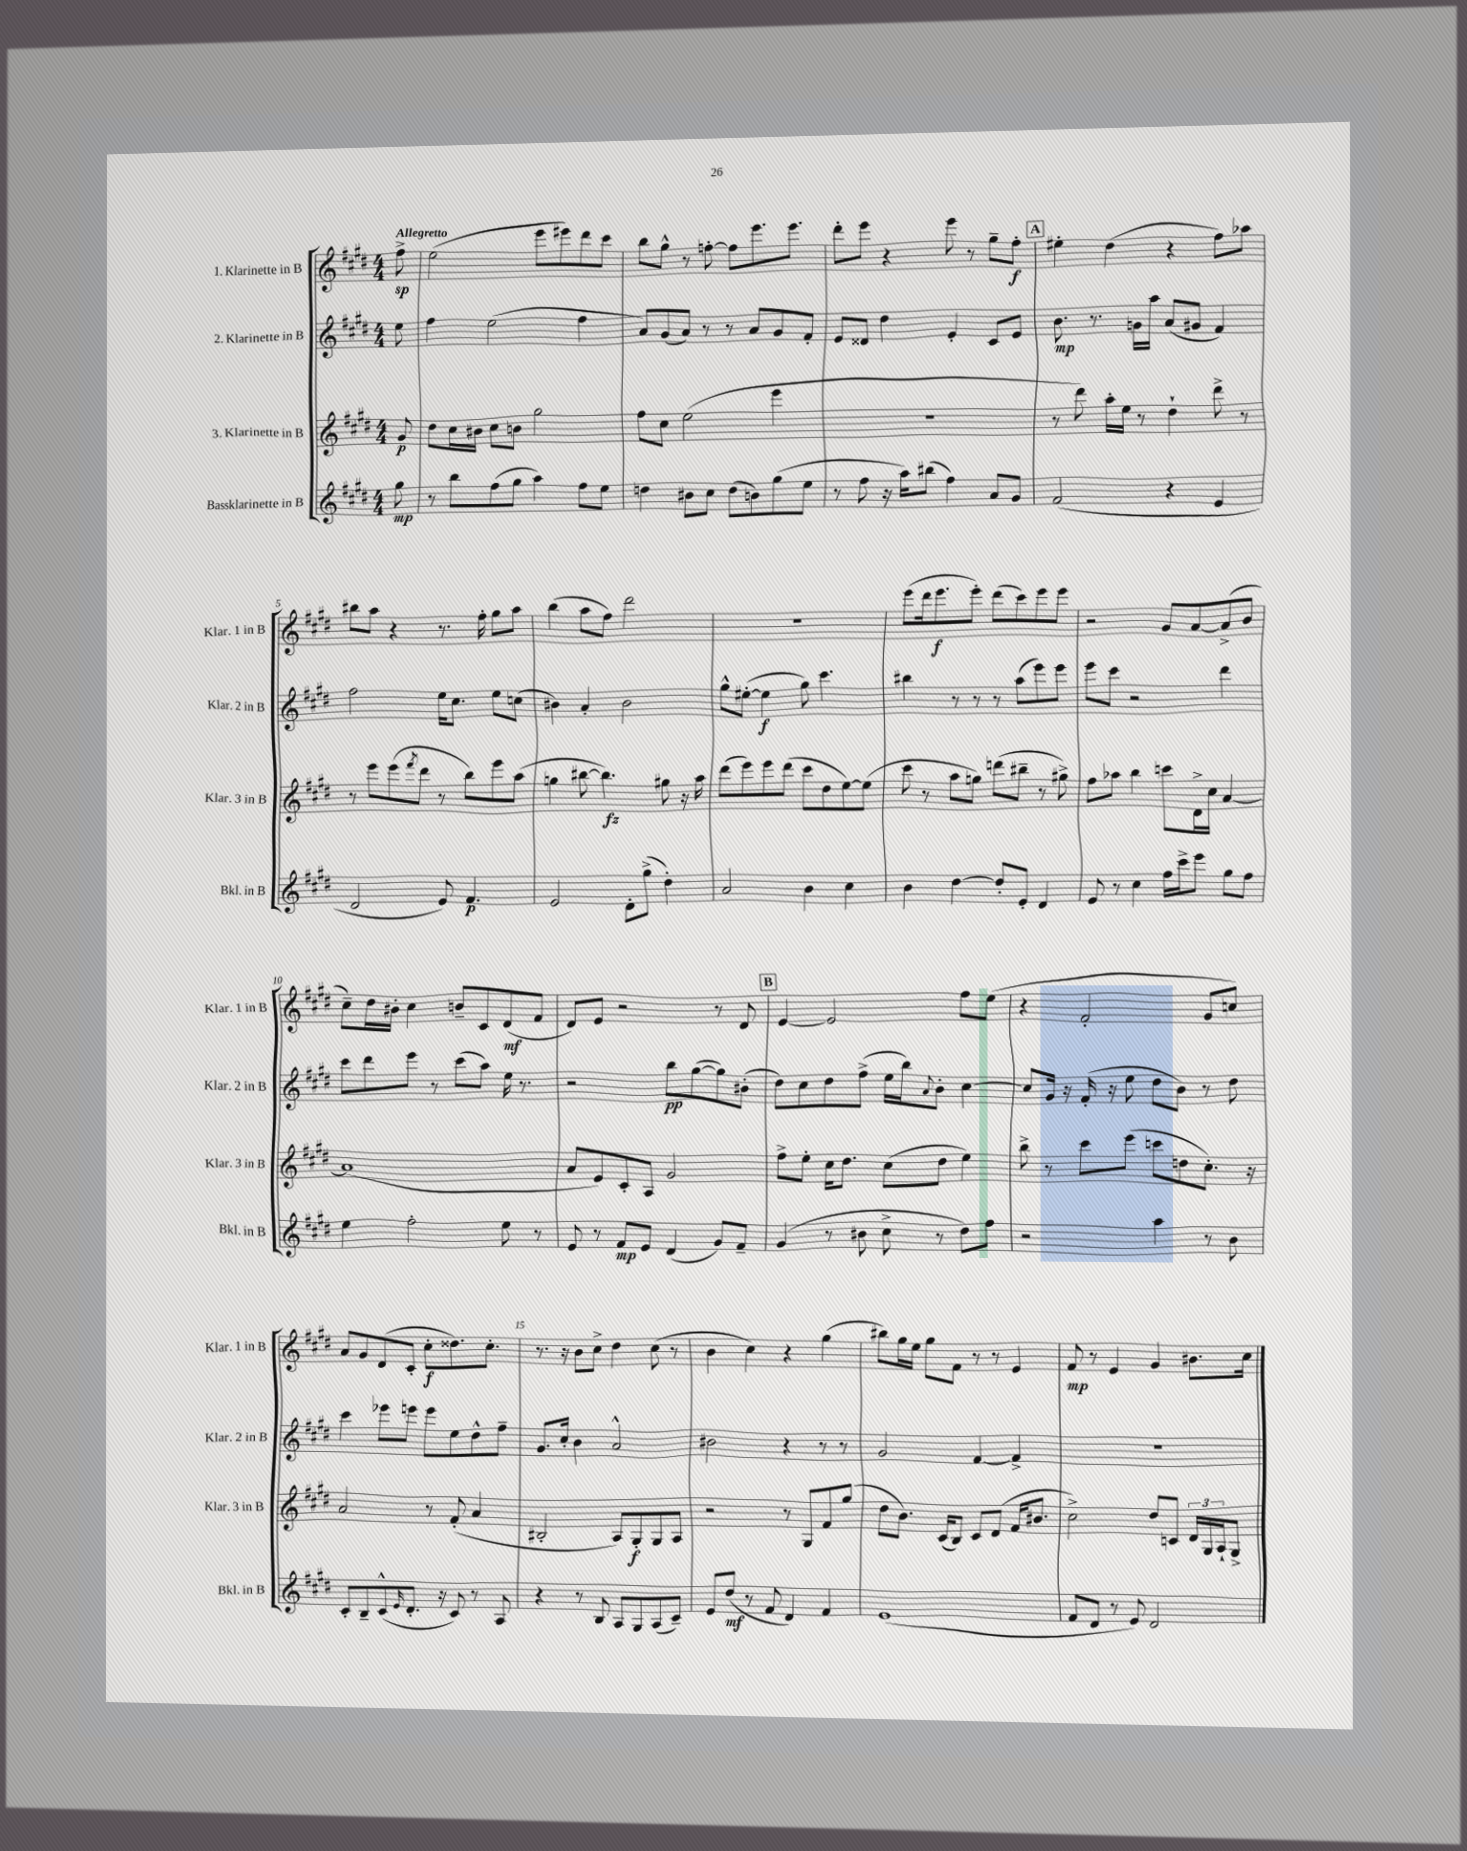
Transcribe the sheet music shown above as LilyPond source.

<<
\new StaffGroup <<
\new Staff = "s0" \with { instrumentName = "1. Klarinette in B" shortInstrumentName = "Klar. 1 in B" } {
    \clef treble \key e \major \numericTimeSignature \time 4/4 \partial 8 \tempo "Allegretto"
    fis''8->\sp |
    e''2( e'''8 eis'''8) dis'''8 cis'''8 |
    b''8 gis''8-^ r8 f''8~-. f''8 e'''8. e'''8. |
    dis'''8-. e'''8 r4 e'''8 r8 gis''8-- fis''8-.\f |
    \mark \markup { \box "A" } eis''4-. dis''4( r4 fis''8) aes''8 |
    bis''8 a''8 r4 r8. fis''16-. gis''8 a''8 |
    b''4( a''8 fis''8) dis'''2 |
    R1 |
    e'''8( dis'''16 e'''8.\f e'''8-.) dis'''8( cis'''8) e'''8 e'''8 |
    r2 gis'8 a'8~ a'8->( b'8 |
    cis''8--) dis''16 bis'16-. cis''4 b'8-- cis'8 dis'8\mf( fis'8 |
    dis'8) e'8 r2 r8 dis'8 |
    \mark \markup { \box "B" } e'4~ e'2 fis''8 e''8( |
    r4 fis'2-. gis'8 c''8) |
    a'8 gis'8 dis'8( cis'8-. cis''8-.\f disis''8.) cis''8.-. |
    r8. r16 b'8 cis''8-> dis''4 cis''8( r8 |
    b'4 cis''4) r4 gis''4( |
    bis''8) gis''16 e''16 gis''8 fis'8 r8 r8 e'4 |
    fis'8\mp r8 e'4 gis'4 bis'8. cis''16 \bar "|." |
}
\new Staff = "s1" \with { instrumentName = "2. Klarinette in B" shortInstrumentName = "Klar. 2 in B" } {
    \clef treble \key e \major \numericTimeSignature \time 4/4 \partial 8
    e''8 |
    fis''4 e''2( fis''4 |
    a'8) gis'8( a'8) r8 r8 a'8 gis'8 fis'8-. |
    e'8 disis'8 dis''4 e'4-. cis'8 e'8 |
    \mark \markup { \box "A" } b'8.\mp r8. g'16 a''16 a'8( gis'8 fis'4) |
    fis''2 e''16 cis''8. e''8 c''8( |
    bis'4) a'4-. bis'2 |
    gis''8-^ eis''8~-.( eis''4\f gis''8) cis'''4. |
    bis''4 r8 r8 r8 a''8( e'''8) e'''8 |
    e'''8 cis'''8 r2 dis'''4 |
    cis'''8 dis'''8 e'''8 r8 cis'''8( a''8) e''16 r8. |
    r2 b''8\pp gis''8~( gis''8) bis'8-.( |
    \mark \markup { \box "B" } dis''8) cis''8 dis''8 fis''8->( e''16 b''16) \appoggiatura { a'8 } b'8-. cis''4~ |
    cis''8 gis'16 r16 fis'16-.( r16 e''8 dis''8 b'8) r8 dis''8 |
    cis'''4 ees'''8 e'''8 e'''8 e''8 dis''8-^ fis''8-- |
    gis'8. cis''16-. b'4 a'2-^ |
    bis'2 r4 r8 r8 |
    gis'2 fis'4~ fis'4-> |
    R1 \bar "|." |
}
\new Staff = "s2" \with { instrumentName = "3. Klarinette in B" shortInstrumentName = "Klar. 3 in B" } {
    \clef treble \key e \major \numericTimeSignature \time 4/4 \partial 8
    gis'8\p |
    dis''8 cis''16 bis'16 cis''8 b'8 gis''2 |
    fis''8 cis''8 e''2( e'''4 |
    R1 |
    \mark \markup { \box "A" } r8 dis'''8) a''16-. e''16 r8 dis''4-! dis'''8-> r8 |
    r8 e'''8 e'''8( \acciaccatura { fis'''8 } dis'''8 r8 b''8) e'''8 a''8( |
    g''4 bis''8~ bis''4.\fz) gis''8 r16 a''16 |
    dis'''8( e'''8) e'''8 dis'''8( cis'''8 dis''8 e''8~) e''8( |
    cis'''8 r8 a''8 g''8) d'''8( bis''8-- r8 gis''8->) |
    fis''8 aes''8 b''4 c'''8 dis'16-> cis''16 a'4~ |
    a'1( |
    a'8 e'8) cis'8-. a8 gis'2 |
    \mark \markup { \box "B" } fis''8-> e''8-. cis''16 dis''8. cis''8( dis''8 e''4) |
    b''8-> r8 cis'''8 e'''8( c'''8 d''8 cis''8.-.) r16 |
    a'2 r8 fis'8-.( a'4 |
    bis2-. a8) gis8-.\f gis8 a8 |
    r2 r8 gis8 fis'8 gis''8( |
    dis''8 b'8.) cis'16( b8) cis'8 dis'8( fis'16 bis'8. |
    cis''2->) dis''8 c'8 \tuplet 3/2 { dis'16 gis16 a16-! } gis8-> \bar "|." |
}
\new Staff = "s3" \with { instrumentName = "Bassklarinette in B" shortInstrumentName = "Bkl. in B" } {
    \clef treble \key e \major \numericTimeSignature \time 4/4 \partial 8
    gis''8\mp |
    r8 b''8 fis''8( gis''8 a''4) fis''8 e''8 |
    d''4 bis'8 cis''8 d''8( b'8) gis''8( e''8 |
    r8 fis''8 r16 a''16) bis''8( fis''4) a'8 gis'8 |
    \mark \markup { \box "A" } fis'2( r4 e'4 |
    dis'2 e'8) fis'4.\p |
    e'2 dis'8-. gis''8->( dis''4-.) |
    a'2 b'4 cis''4 |
    b'4 dis''4~ dis''8-. e'8-. dis'4 |
    e'8 r8 cis''4 fis''16 cis'''16-> e'''8 gis''8 fis''8 |
    e''4 fis''2-. e''8 r8 |
    e'8 r8 fis'8\mp e'8 dis'4( gis'8) fis'8-- |
    \mark \markup { \box "B" } gis'4( r8 bis'8 cis''8-> r8 dis''8) fis''8 |
    r2 a''4 r8 b'8 |
    cis'8-. b8-- cis'8-^( \grace { e'16 } dis'8.-. r16 cis'8) r8 a8 |
    r4 r8 b8 a8 gis8 a8( cis'8--) |
    e'8 dis''8\mf( r8 fis'8 dis'4) fis'4 |
    e'1( |
    fis'8 dis'8 r8 e'8) dis'2 \bar "|." |
}
>>
>>
\layout { \context { \Score \override BarNumber.break-visibility = ##(#f #t #t) barNumberVisibility = #(every-nth-bar-number-visible 5) } }
